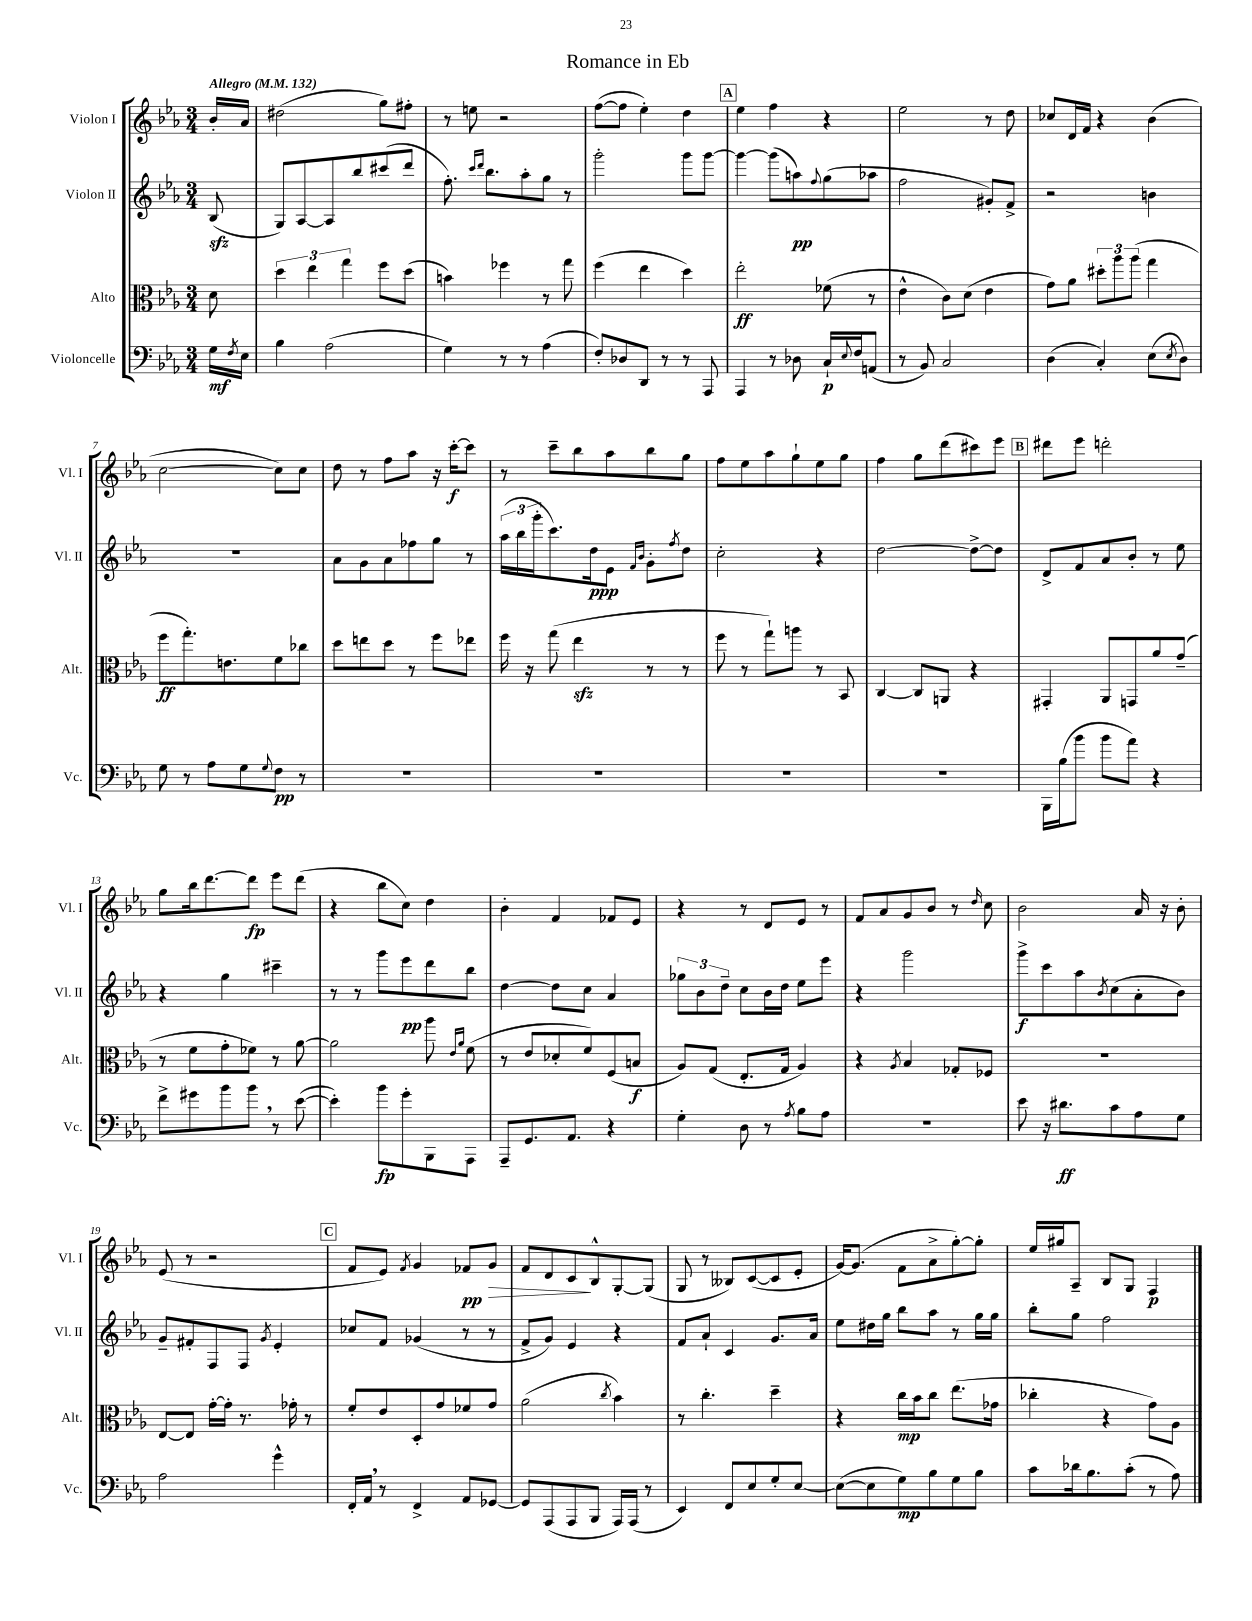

**kern	**dynam	**kern	**dynam	**kern	**dynam	**kern	**dynam
*part4	*part4	*part3	*part3	*part2	*part2	*part1	*part1
*staff4	*staff4	*staff3	*staff3	*staff2	*staff2	*staff1	*staff1
*I"Violoncelle	*	*I"Alto	*	*I"Violon II	*	*I"Violon I	*
*I'Vc.	*	*I'Alt.	*	*I'Vl. II	*	*I'Vl. I	*
*clefF4	*	*clefC3	*	*clefG2	*	*clefG2	*
*k[b-e-a-]	*	*k[b-e-a-]	*	*k[b-e-a-]	*	*k[b-e-a-]	*
*M3/4	*	*M3/4	*	*M3/4	*	*M3/4	*
*MM132	*	*MM132	*	*MM132	*	*MM132	*
=	=	=	=	=	=	=	=
!	!	!	!	!	!	!LO:TX:a:B:t=Allegro	!
16G\LL	mf	8d\	.	(8B-zz/	.	16b-'/LL	.
8qF/	.	.	.	.	.	.	.
16E-\JJ	.	.	.	.	.	16a-/JJ	.
=1	=1	=1	=1	=1	=1	=1	=1
4B-\	.	6dd\	.	8G/L)	.	(2dd#X\	.
.	.	.	.	[8A-/	.	.	.
.	.	6ee-\	.	.	.	.	.
(2A-\	.	.	.	8A-/]	.	.	.
.	.	6gg\	.	.	.	.	.
.	.	.	.	8bb-/	.	.	.
.	.	8ff\L	.	(8ccc#X/	.	8gg\L)	.
.	.	(8dd\J	.	8ddd/J	.	8ff#X'\J	.
=2	=2	=2	=2	=2	=2	=2	=2
4G\)	.	4bn\)	.	8.ff'\)	.	8r	.
.	.	.	.	.	.	8een\	.
.	.	.	.	16qqccc/LL	.	.	.
.	.	.	.	16qqddd/JJ	.	.	.
.	.	.	.	8.bb-\L	.	.	.
8r	.	4ff-X\	.	.	.	2r	.
8r	.	.	.	8aa-'\	.	.	.
(4A-\	.	8r	.	8gg\J	.	.	.
.	.	8gg\	.	8r	.	.	.
=3	=3	=3	=3	=3	=3	=3	=3
8F'/L)	.	(4ff\	.	2ggg'\	.	([8ff\L	.
8D-X/	.	.	.	.	.	8ff\J]	.
8DD/J	.	4ee-\	.	.	.	4ee-'\)	.
8r	.	.	.	.	.	.	.
8r	.	4dd\)	.	8ggg\L	.	4dd\	.
8AAA-/	.	.	.	[8ggg\J	.	.	.
!!LO:REH:place=s1:t=A
=4	=4	=4	=4	=4	=4	=4	=4
4AAA-/	.	2ee-'\	ff	4ggg\_	.	4ee-\	.
8r	.	.	.	(8ggg\L]	.	4ff\	.
8D-X\	.	.	.	8aan\)	pp	.	.
.	.	.	.	8qqff/	.	.	.
16C`/LL	p	(8f-X\	.	(8gg\	.	4r	.
8qqE-/	.	.	.	.	.	.	.
16F/J	.	.	.	.	.	.	.
(8AAn/J	.	8r	.	8aa-X\J	.	.	.
=5	=5	=5	=5	=5	=5	=5	=5
8r	.	4e-^^\	.	2ff\	.	2ee-\	.
8BB-/)	.	.	.	.	.	.	.
2C/	.	8c\L)	.	.	.	.	.
.	.	(8d\J	.	.	.	.	.
.	.	4e-\	.	8g#X'/L)	.	8r	.
.	.	.	.	8f^/J	.	8dd\	.
=6	=6	=6	=6	=6	=6	=6	=6
(4D\	.	8g\L)	.	2r	.	8cc-X/L	.
.	.	8a-\J	.	.	.	16d/L	.
.	.	.	.	.	.	16f/JJ	.
4C'/)	.	12dd#X'\L	.	.	.	4r	.
.	.	12aa-\	.	.	.	.	.
.	.	(12aa-\J	.	.	.	.	.
(8E-\L	.	4gg\	.	4bn\	.	(4b-\	.
8qE-/	.	.	.	.	.	.	.
8D\J)	.	.	.	.	.	.	.
!!LO:LB:g=z
=7	=7	=7	=7	=7	=7	=7	=7
8G\	.	8ff\L	ff	2.r	.	[2cc\	.
8r	.	8.gg'\)	.	.	.	.	.
8A-\L	.	.	.	.	.	.	.
.	.	8.en\	.	.	.	.	.
8G\	.	.	.	.	.	.	.
8qqG/	.	.	.	.	.	.	.
8F\J	pp	8f\	.	.	.	8cc\L])	.
8r	.	8cc-X\J	.	.	.	8cc\J	.
=8	=8	=8	=8	=8	=8	=8	=8
2.r	.	8dd\L	.	8a-\L	.	8dd\	.
.	.	8een\	.	8g\	.	8r	.
.	.	8dd\J	.	8a-\	.	8ff\L	.
.	.	8r	.	8ff-X\	.	8aa-\J	.
.	.	8ff\L	.	8gg\J	.	16r	.
.	.	.	.	.	.	[16ccc'\KL	f
.	.	8ee-X\J	.	8r	.	8ccc\J]	.
=9	=9	=9	=9	=9	=9	=9	=9
2.r	.	16ff\	.	(24aa-\LL	.	8r	.
.	.	.	.	24bb-\	.	.	.
.	.	16r	.	.	.	.	.
.	.	.	.	24ggg'\J	.	.	.
.	.	(8gg\	.	8.ccc\)	.	8ccc~\L	.
.	.	4ee-zz\	.	.	.	8bb-\	.
.	.	.	.	16dd\k	ppp	.	.
.	.	.	.	8e-\J	.	8aa-\	.
.	.	.	.	16qqf/LL	.	.	.
.	.	.	.	16qqb-/JJ	.	.	.
.	.	8r	.	8g'\L	.	8bb-\	.
.	.	.	.	8qff/	.	.	.
.	.	8r	.	8dd\J	.	8gg\J	.
=10	=10	=10	=10	=10	=10	=10	=10
2.r	.	8ff\	.	2cc'\	.	8ff\L	.
.	.	8r	.	.	.	8ee-\	.
.	.	8gg`\L)	.	.	.	8aa-\	.
.	.	8aan\J	.	.	.	8gg`\	.
.	.	8r	.	4r	.	8ee-\	.
.	.	8BB-/	.	.	.	8gg\J	.
=11	=11	=11	=11	=11	=11	=11	=11
2.r	.	[4C/	.	[2dd\	.	4ff\	.
.	.	8C/L]	.	.	.	8gg\L	.
.	.	8AAn/J	.	.	.	(8ddd\	.
.	.	4r	.	8dd^\L_	.	8ccc#X\)	.
.	.	.	.	8dd\J]	.	8eee-\J	.
!!LO:REH:place=s1:t=B
=12	=12	=12	=12	=12	=12	=12	=12
16BBB-\LL	.	4GG#X'/	.	8d^/L	.	8ddd#X\L	.
(16B-\J	.	.	.	.	.	.	.
8b-\J	.	.	.	8f/	.	8eee-\J	.
8b-\L	.	8AA-/L	.	8a-/	.	2dddn'\	.
8a-\J)	.	8GGn/	.	8b-'/J	.	.	.
4r	.	8a-/	.	8r	.	.	.
.	.	(8g~/J	.	8ee-\	.	.	.
!!LO:LB:g=z
=13	=13	=13	=13	=13	=13	=13	=13
8f^\L	.	8r	.	4r	.	8gg\L	.
8g#X\	.	8f\L	.	.	.	16bb-\k	.
.	.	.	.	.	.	[8.ddd\	.
8b-\	.	8g'\	.	4gg\	.	.	.
8b-,\J	.	8f-X\J)	.	.	.	8ddd\J]	fp
8r	.	8r	.	4ccc#X~\	.	8eee-\L	.
([8e-\	.	[8a-\	.	.	.	(8ddd\J	.
=14	=14	=14	=14	=14	=14	=14	=14
4e-'\])	.	2a-\]	.	8r	.	4r	.
.	.	.	.	8r	.	.	.
8b-\L	fp	.	.	8ggg\L	.	8bb-\L	.
8g'\	.	.	.	8eee-\	pp	8cc\J)	.
8BBB-\	.	8aa-\	.	8ddd\	.	4dd\	.
.	.	16qqe-/LL	.	.	.	.	.
.	.	16qqa-/JJ	.	.	.	.	.
8AAA-\J	.	(8f\	.	8bb-\J	.	.	.
=15	=15	=15	=15	=15	=15	=15	=15
8AAA-~/L	.	8r	.	[4dd\	.	4b-'\	.
8.GG/	.	8e-/L	.	.	.	.	.
.	.	8d-X'/	.	8dd\L]	.	4f/	.
8.AA-/J	.	.	.	.	.	.	.
.	.	8f/)	.	8cc\J	.	.	.
4r	.	(8F/	.	4a-/	.	8f-X/L	.
.	.	8Bn/J	f	.	.	8e-/J	.
=16	=16	=16	=16	=16	=16	=16	=16
4G'\	.	8A-/L)	.	12gg-X\L	.	4r	.
.	.	.	.	12b-\	.	.	.
.	.	(8G/J	.	.	.	.	.
.	.	.	.	12dd~\J	.	.	.
8D\	.	8.E-'/L	.	8cc\L	.	8r	.
8r	.	.	.	16b-\L	.	8d/L	.
.	.	16G/Jk	.	16dd\JJ	.	.	.
8qA-/	.	.	.	.	.	.	.
8B-\L	.	4A-/)	.	8ee-\L	.	8e-/J	.
8A-\J	.	.	.	8eee-\J	.	8r	.
=17	=17	=17	=17	=17	=17	=17	=17
2.r	.	4r	.	4r	.	8f/L	.
.	.	.	.	.	.	8a-/	.
.	.	8qA-/	.	.	.	.	.
.	.	4B-/	.	2ggg\	.	8g/	.
.	.	.	.	.	.	8b-/J	.
.	.	8G-X'/L	.	.	.	8r	.
.	.	.	.	.	.	16qqdd/	.
.	.	8F-X/J	.	.	.	8cc\	.
=18	=18	=18	=18	=18	=18	=18	=18
8e-\	.	2.r	.	8ggg^\L	f	2b-\	.
16r	.	.	.	8ccc\	.	.	.
8.d#X\L	ff	.	.	.	.	.	.
.	.	.	.	8aa-\	.	.	.
.	.	.	.	8qb-/	.	.	.
8c\	.	.	.	(8cc\	.	.	.
8A-\	.	.	.	8a-'\	.	16a-/	.
.	.	.	.	.	.	16r	.
8G\J	.	.	.	8b-\J)	.	8b-'\	.
!!LO:LB:g=z
=19	=19	=19	=19	=19	=19	=19	=19
2A-\	.	[8E-/L	.	8g~/L	.	(8e-/	.
.	.	8E-/J]	.	8f#X'/	.	8r	.
.	.	[16g'\LL	.	8F/	.	2r	.
.	.	16g'\JJ]	.	.	.	.	.
.	.	8.r	.	8F/J	.	.	.
.	.	.	.	8qg/	.	.	.
4g^^\	.	.	.	4e-'/	.	.	.
.	.	16g-X'\	.	.	.	.	.
.	.	8r	.	.	.	.	.
!!LO:REH:place=s1:t=C
=20	=20	=20	=20	=20	=20	=20	=20
16FF'/LL	.	8f'/L	.	8cc-X/L	.	8f/L	.
16AA-,/JJ	.	.	.	.	.	.	.
8r	.	8e-/	.	8f/J	.	8e-/J)	.
.	.	.	.	.	.	8qf/	.
4FF^/	.	8D'/	.	(4g-X/	.	4g/	.
.	.	8g/	.	.	.	.	.
8AA-/L	.	8f-X/	.	8r	.	8f-X/L	pp
!	!	!	!	!	!	!	!LO:HP:b
[8GG-X/J	.	8g/J	.	8r	.	8g/J	>
=21	=21	=21	=21	=21	=21	=21	=21
8GG-/L]	.	(2a-\	.	8f^/L	.	8f/L	.
(8AAA-/	.	.	.	8g/J)	.	8d/	.
8AAA-/	.	.	.	4e-/	.	8c/	.
8BBB-/J	.	.	.	.	.	8B-^^/	]
.	.	8qcc/	.	.	.	.	.
16AAA-/LL)	.	4b-\)	.	4r	.	[8G'/	.
(16AAA-/JJ	.	.	.	.	.	.	.
8r	.	.	.	.	.	(8G/J]	.
=22	=22	=22	=22	=22	=22	=22	=22
4EE-/)	.	8r	.	8f/L	.	8G/	.
.	.	4.cc'\	.	8a-`/J	.	8r	.
8FF/L	.	.	.	4c/	.	8B--X/L)	.
8E-/	.	.	.	.	.	([8c/	.
8G'/	.	4dd~\	.	8.g/L	.	8c/]	.
[8E-/J	.	.	.	.	.	8e-'/J	.
.	.	.	.	16a-/Jk	.	.	.
=23	=23	=23	=23	=23	=23	=23	=23
(8E-\L_	.	4r	.	8ee-\L	.	[16g/KL)	.
.	.	.	.	.	.	(8.g/J]	.
8E-\]	.	.	.	16dd#X\L	.	.	.
.	.	.	.	16gg\JJ	.	.	.
8G\)	mp	16cc\LL	mp	8bb-\L	.	8f\L	.
.	.	16b-\J	.	.	.	.	.
8B-\	.	8cc\J	.	8aa-\J	.	8a-^\	.
8G\	.	(8.ee-\L	.	8r	.	[8gg'\)	.
8B-\J	.	.	.	16gg\LL	.	8gg'\J]	.
.	.	16g-X\Jk	.	16gg\JJ	.	.	.
=24	=24	=24	=24	=24	=24	=24	=24
8c\L	.	4cc-X'\	.	8bb-'\L	.	16ee-/LL	.
.	.	.	.	.	.	16gg#X/J	.
16d-X\k	.	.	.	8gg\J	.	8A-~/J	.
8.B-\	.	.	.	.	.	.	.
.	.	4r	.	2ff\	.	8B-/L	.
(8c'\J	.	.	.	.	.	8G/J	.
8r	.	8g\L)	.	.	.	4F/	p
8A-\)	.	8A-\J	.	.	.	.	.
==	==	==	==	==	==	==	==
*-	*-	*-	*-	*-	*-	*-	*-
